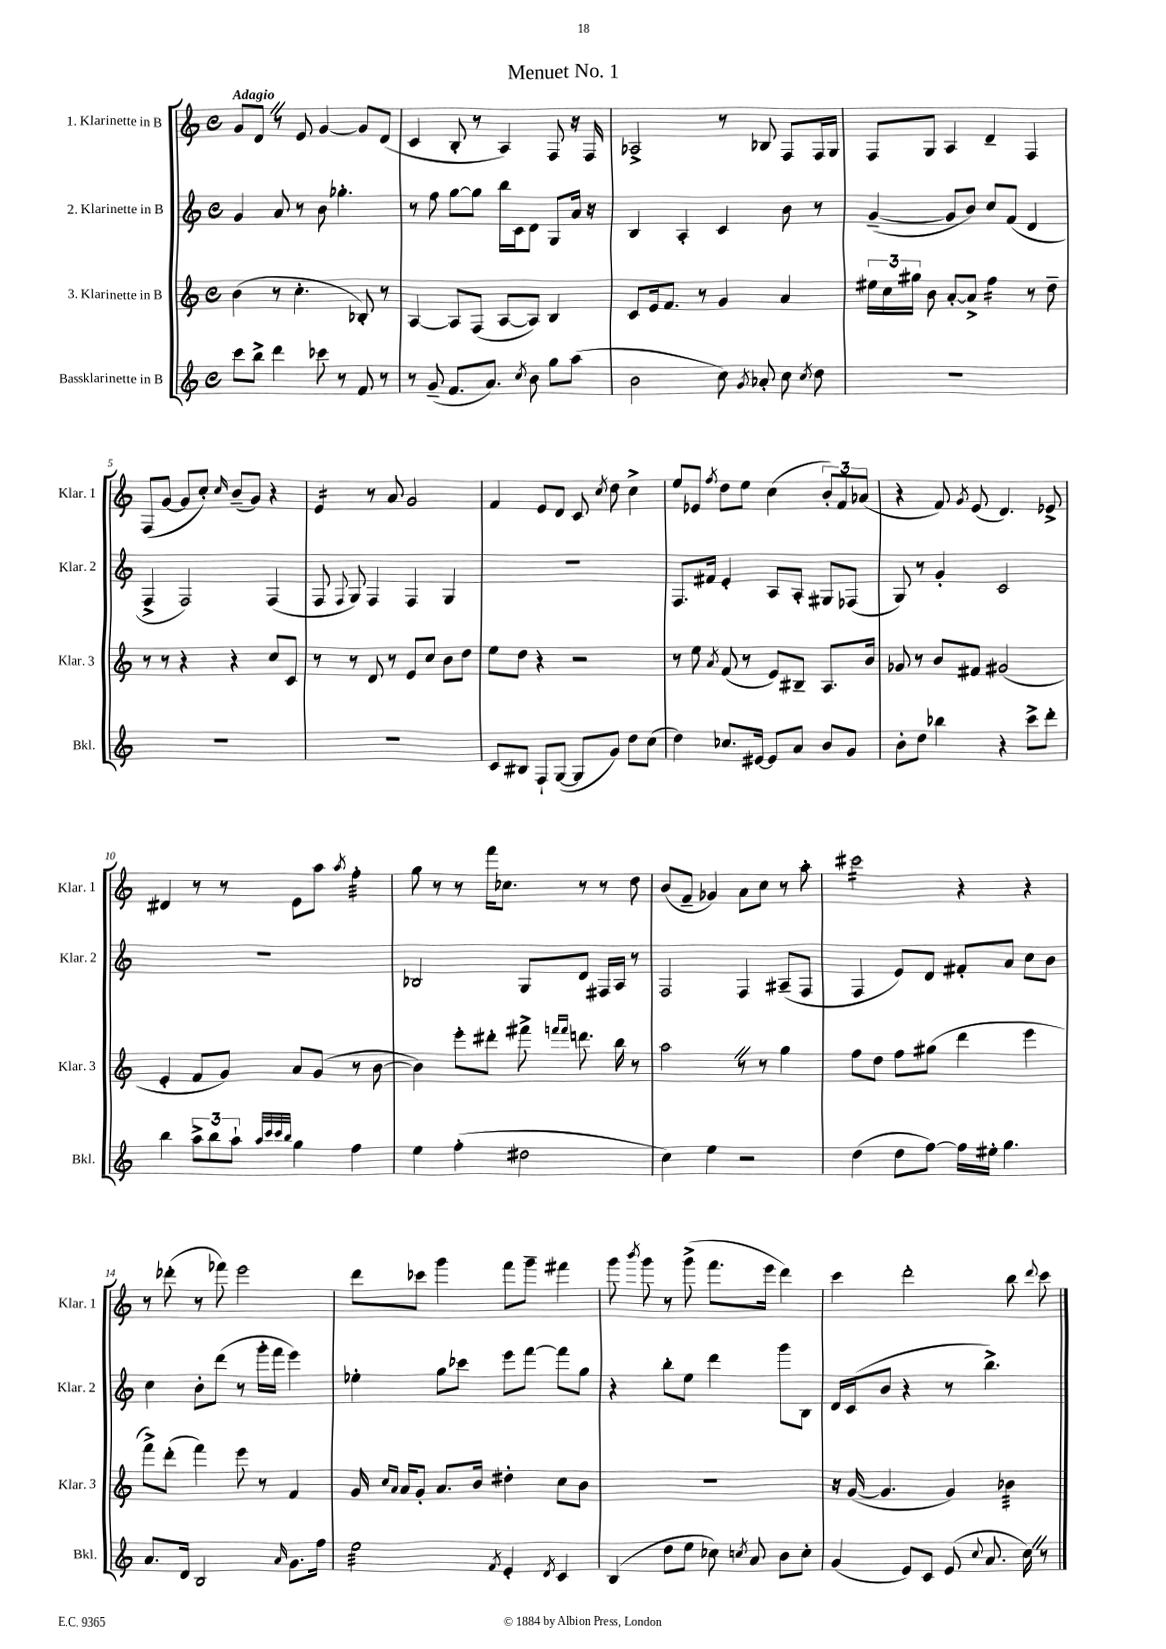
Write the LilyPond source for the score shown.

\header { title = "Menuet No. 1" }
<<
\new StaffGroup <<
\new Staff = "s0" \with { instrumentName = "1. Klarinette in B" shortInstrumentName = "Klar. 1" } {
    \clef treble \key c \major \defaultTimeSignature \time 4/4 \tempo "Adagio"
    \autoBeamOff g'8[ d'8] \once \override BreathingSign.text = \markup { \musicglyph "scripts.caesura.straight" } \breathe r8 e'8 g'4~ g'8[ d'8]( |
    c'4 b8-. r8 a4) f8 r16 f16 |
    aes2-> r8 bes8 f8[ f16 g16] |
    f8[ g8] a4 d'4-- f4 |
    f8[( g'8]~ g'8[ c''8]-.) \grace { c''16 } b'8[--( g'8]) r4 |
    e'4:16 r8 a'8 g'2 |
    f'4 e'8[ d'8] c'8 \acciaccatura { c''8 } d''8 c''4-> |
    e''8[ ees'8] \acciaccatura { f''8 } d''8[ e''8] c''4( \tuplet 3/2 { b'8[-.) f'8 aes'8]( } |
    r4 f'8) \acciaccatura { g'8 } e'8( d'4.) ees'8-> |
    dis'4 r8 r8 e'8[ a''8] \acciaccatura { a''8 } f''4:32-. |
    g''8 r8 r8 f'''16[ ces''8.] r8 r8 d''8 |
    b'8[( f'8]-- ges'4) a'8[ c''8] r8 a''8-. |
    cis'''2:16 r4 r4 |
    r8 des'''8-.( r8 fes'''8) e'''2 |
    d'''8[ ces'''8] g'''4 f'''8[ g'''8]-- fis'''4 |
    g'''8 \acciaccatura { b'''8 } g'''8 r8 g'''8->( f'''8.[ e'''16] d'''4) |
    c'''4 d'''2-. b''8 \appoggiatura { d'''8 } c'''8 \bar "|." |
}
\new Staff = "s1" \with { instrumentName = "2. Klarinette in B" shortInstrumentName = "Klar. 2" } {
    \clef treble \key c \major \defaultTimeSignature \time 4/4
    \autoBeamOff g'4 a'8 r8 b'8 ges''4.-. |
    r8 f''8 g''8[~ g''8] b''16[ c'16 d'8] g8[ a'16] r16 |
    b4 a4-. c'4 b'8 r8 |
    g'4~--( g'8[ b'8]) c''8[ f'8]( d'4 |
    f4-> f2) f4( |
    f8 \appoggiatura { f8 } g8) f4 f4 g4 |
    R1 |
    f8.[ fis'16] e'4-. a8[ a8]-. gis8[ fes8]( |
    g8) r8 g'4-. c'2 |
    R1 |
    bes2 g8[ d'8] fis16[ a16] r8 |
    f2 f4 ais8[--( f8] |
    f4 e'8[) d'8] fis'8[-. a'8] c''8[ b'8] |
    c''4 b'8[-. d'''8]( r8 g'''16[-. f'''16] e'''4) |
    ees''4-. g''8[ ces'''8] e'''8[ f'''8]~ f'''8[ g''8] |
    r4 b''8[-. e''8] d'''4 g'''8[ b8] |
    d'16[ c'16( b'8] r4 r8 b''4.->) \bar "|." |
}
\new Staff = "s2" \with { instrumentName = "3. Klarinette in B" shortInstrumentName = "Klar. 3" } {
    \clef treble \key c \major \defaultTimeSignature \time 4/4
    \autoBeamOff b'4( r8 c''4.-. bes8-.) r8 |
    a4~ a8[ f8]( a8[~ a8]) b4 |
    c'8[ e'16 f'8.] r8 g'4 a'4 |
    \tuplet 3/2 { eis''16[ c''16 gis''16] } b'8 a'8[~-. a'8]-> f''4:16 r8 d''8-- |
    r8 r8 r4 r4 c''8[ c'8] |
    r8 r8 d'8 r8 e'8[ c''8] b'8[ d''8] |
    e''8[ d''8] r4 r2 |
    r8 e''8 \acciaccatura { a'8 } f'8( r8 e'8[) bis8]-- a8.[ b'16] |
    ges'8 r8 b'8[ fis'8] gis'2( |
    e'4-. f'8[ g'8]) a'8[ g'8]( r8 b'8~ |
    b'4) e'''8[-. dis'''8]-. fis'''8-> \grace { f'''16[ f'''16] } d'''8. b''16 r8 |
    a''2 \once \override BreathingSign.text = \markup { \musicglyph "scripts.caesura.straight" } \breathe r8 r8 g''4 |
    f''8[ d''8] f''8[ gis''8]( d'''4 e'''4 |
    f'''8[->) d'''8]-.( f'''4) e'''8 r8 f'4 |
    g'16 \grace { c''16[ a'16] } a'16[ g'8]-. a'8.[ b'16] dis''4-. c''8[ b'8] |
    R1 |
    r16 g'16~( g'4. g'4) bes'4:32 \bar "|." |
}
\new Staff = "s3" \with { instrumentName = "Bassklarinette in B" shortInstrumentName = "Bkl." } {
    \clef treble \key c \major \defaultTimeSignature \time 4/4
    \autoBeamOff c'''8[ b''8]-> d'''4 ces'''8 r8 f'8 r8 |
    r8 g'8--( f'8.[ a'8.]) \acciaccatura { c''8 } b'8 g''8[ a''8]( |
    b'2 c''8) \acciaccatura { g'8 } aes'8-. c''8 \acciaccatura { c''8 } d''8 |
    R1 |
    R1 |
    R1 |
    c'8[ bis8] f8[-! g8]~( g8[ g'8]) d''8[ c''8]( |
    d''4) ces''8.[ eis'16]~ eis'8[ a'8] b'8[ g'8] |
    b'8[-. d''8] bes''4 r4 c'''8[-> d'''8]-. |
    b''4 \tuplet 3/2 { a''8[-> b''8 a''8]-! } \grace { a''32[ c'''32 c'''32 b''32] } g''4 f''4 |
    e''4 f''4-.( dis''2 |
    c''4) e''4 r2 |
    d''4( d''8[ f''8]~) f''16[ eis''16]-. g''4. |
    a'8.[ d'16] b2 \grace { a'16 } g'8.[ f''16] |
    e''2:32 \acciaccatura { f'8 } e'4-. \acciaccatura { d'8 } c'4 |
    b4( d''8[ e''8] ces''8) \acciaccatura { c''8 } a'8 b'8[ c''8]-. |
    g'4( e'8[) c'8] e'8( \appoggiatura { c''8 } a'8. c''16) \once \override BreathingSign.text = \markup { \musicglyph "scripts.caesura.straight" } \breathe r8 \bar "|." |
}
>>
>>
